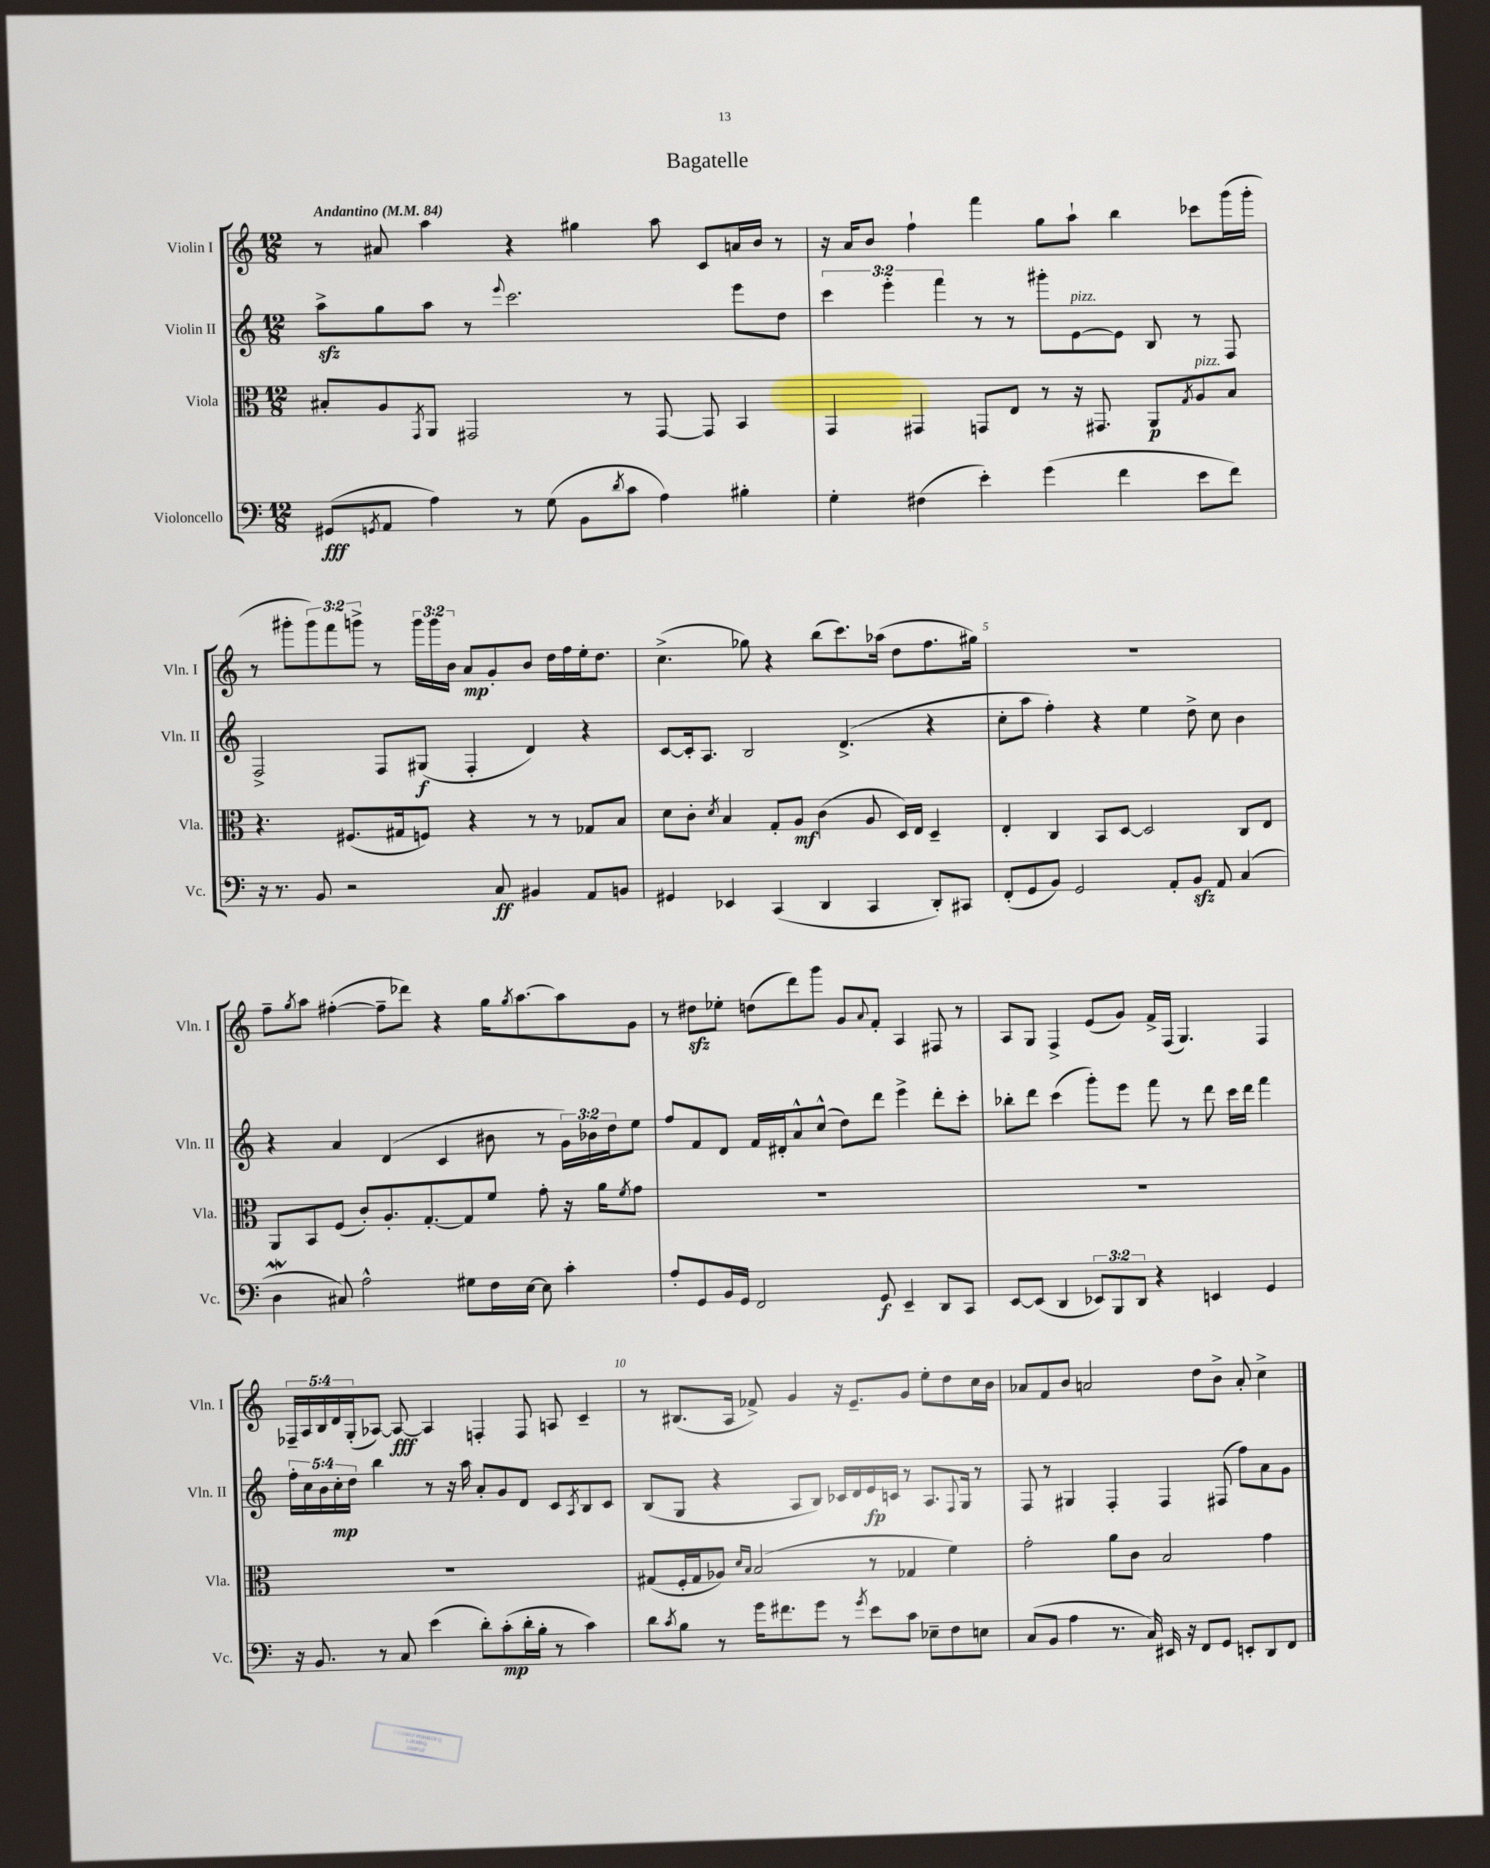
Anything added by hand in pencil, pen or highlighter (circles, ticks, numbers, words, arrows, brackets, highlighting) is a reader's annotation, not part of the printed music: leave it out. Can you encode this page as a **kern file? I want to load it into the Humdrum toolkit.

**kern	**kern	**kern	**kern
*staff4	*staff3	*staff2	*staff1
*clefF4	*clefC3	*clefG2	*clefG2
*k[]	*k[]	*k[]	*k[]
*M12/8	*M12/8	*M12/8	*M12/8
*MM84	*MM84	*MM84	*MM84
(8GG#	8B#'	8aa^	8r
8qGG	.	.	.
8AA	8A	8gg	8a#
.	8qGG	.	.
4A)	8AA	8aa	4aa
.	2GG#	8r	.
.	.	8qqeee	.
8r	.	2.ccc	4r
(8G	.	.	.
8BB	.	.	4gg#
8qd	.	.	.
8c	8r	.	.
4A)	[8GG#	.	8aa
.	8GG#]	.	8c
4B#'	4BB	8eee	16a
.	.	.	16b
.	.	8dd	8r
=	=	=	=
4G'	4GG	6ccc	16r
.	.	.	16a
.	.	.	8b
.	.	6eee'	.
(4F#	4GG#	.	4ff`
.	.	6fff	.
4e')	8GG	8r	4fff
.	8E	8r	.
(4g	8r	8ggg#'	8gg
.	16r	[8e	8aa`
.	8.GG#	.	.
4f	.	8e]	4bb
.	8AA	8B	.
.	8qG	.	.
8e	8A	8r	8ccc-
8f)	8B	8F	(16ggg
.	.	.	16ggg'
=	=	=	=
16r	4.r	2F^	8r
8.r	.	.	.
.	.	.	8ggg#'
8BB	.	.	12ggg#)
.	.	.	12fff
2r	(8.F#	.	.
.	.	.	12ggg^
.	.	8F	8r
.	16G#	.	.
.	8F)	(8G#	24ggg
.	.	.	24ggg
.	.	.	24b
.	4r	4F'	8a
8C	.	.	8g'
4BB#	8r	4d)	8b
.	8r	.	16dd
.	.	.	16ff
8AA	8G-	4r	16ee'
.	.	.	8.dd
8BB	8B	.	.
=	=	=	=
4GG#	8d	[8c	(4.cc^
.	8c'	16c']	.
.	.	8.A	.
.	8qd	.	.
4EE-	4B	.	.
.	.	2B	8gg-)
(4CC	8G'	.	4r
.	8A	.	.
4DD	(4c	.	(8bb
.	.	(4.d^	8.ccc)
4CC	8A	.	.
.	.	.	(16aa-
.	16D)	.	8dd
.	16E	.	.
8DD')	4D~	4r	8.ff
8CC#	.	.	.
.	.	.	16gg#)
=	=	=	=
(8FF'	4E'	8cc'	1.r
8GG	.	8aa	.
8BB)	4C	4ff')	.
2GG	.	.	.
.	8BB	4r	.
.	[8D	.	.
.	2D]	4ee	.
8AA'	.	.	.
8BB	.	8dd^	.
8AA	.	8cc	.
(4C	8C	4b	.
.	8E	.	.
=	=	=	=
4D	8AA	4r	8ff~
.	.	.	8qgg
.	8BB	.	8aa
8C#)	(8F	4a	([4ff#'
2A^^	8c')	.	.
.	8.A'	(4d	8ff#~]
.	.	.	8ddd-)
.	[8.G'	.	.
.	.	4c	4r
8G#	8G]	.	.
16F	8f	8b#	16gg
.	.	.	8qgg
[16E	.	.	[8.aa
8E]	8g'	8r	.
4c'	16r	24g)	8aa]
.	.	24b-	.
.	16a	.	.
.	.	24dd	.
.	8qf	.	.
.	8g	8ee	8g
=	=	=	=
8A'	1.r	8ff	8r
8GG	.	8f	8dd#
16BB	.	8d	8ee-'
16GG	.	.	.
2FF	.	16f	(8dd
.	.	16d#'	.
.	.	8a^^	8ddd)
.	.	(8cc^^	8ggg
.	.	8dd)	8g
.	.	.	8qqa
8GG	.	8ddd	8f'
4EE~	.	4eee^	4A
8DD	.	8ddd'	8F#
8CC	.	8ccc'	8r
=	=	=	=
[8EE	1.r	8bb-'	8A
(8EE]	.	8ddd	8G
4DD	.	(4ccc	4F^
12EE-)	.	8ggg')	(8e
12BBB	.	.	.
.	.	8eee	8g)
12DD	.	.	.
4r	.	8fff	16f^
.	.	.	(16F
.	.	8r	4.G)
4EE	.	8ddd	.
.	.	16ccc	.
.	.	16ddd	.
4GG	.	4fff	4F
=	=	=	=
16r	1.r	20ff'	20F-~
.	.	20cc	20A
8.BB	.	.	.
.	.	20b	20B
.	.	20cc'	20d
.	.	20dd	(20G'
8r	.	4bb	[8A-)
8C	.	.	8A-_
(4e	.	8r	4A-]
.	.	16r	.
.	.	16aa	.
8d')	.	8a'	4F'
(8c'	.	8g	.
16d'	.	8d	8F
16B'	.	.	.
8r	.	8c	8A
.	.	8qA	.
4c)	.	8B	4c~
.	.	8c	.
=	=	=	=
8d	(8G#	(8B	8r
8qc	.	.	.
8B	16F'	8G	(8.B#
.	16G#	.	.
8r	8A-)	4r	.
.	.	.	16A
.	16qqd	.	.
.	16qqB	.	.
16g	(2B	.	8f-^)
8.f#	.	.	.
.	.	8A	4g
8g	.	8B)	.
8r	.	16c-	16r
.	.	16d	8.e~
8qg	.	.	.
8e	8r	16e	.
.	.	16c	.
8c	4G-	8r	8g
8E-~	.	8.A	8ee'
8F	4f)	.	8dd
.	.	8qqF	.
.	.	16G	.
8E	.	8r	16cc
.	.	.	16b
=	=	=	=
(8C	2g'	8F	8a-
8BB	.	8r	8f
4A	.	4G#	8b
.	.	.	2a
8.r	8a	4F'	.
.	8c	.	.
16C)	.	.	.
16EE#	2B	4F	.
16r	.	.	.
8FF	.	.	8dd
8GG	.	(8F#	8b^
8EE'	.	8ff)	8a'
8DD	4g	8a	4cc^
8FF	.	8g	.
==	==	==	==
*-	*-	*-	*-
